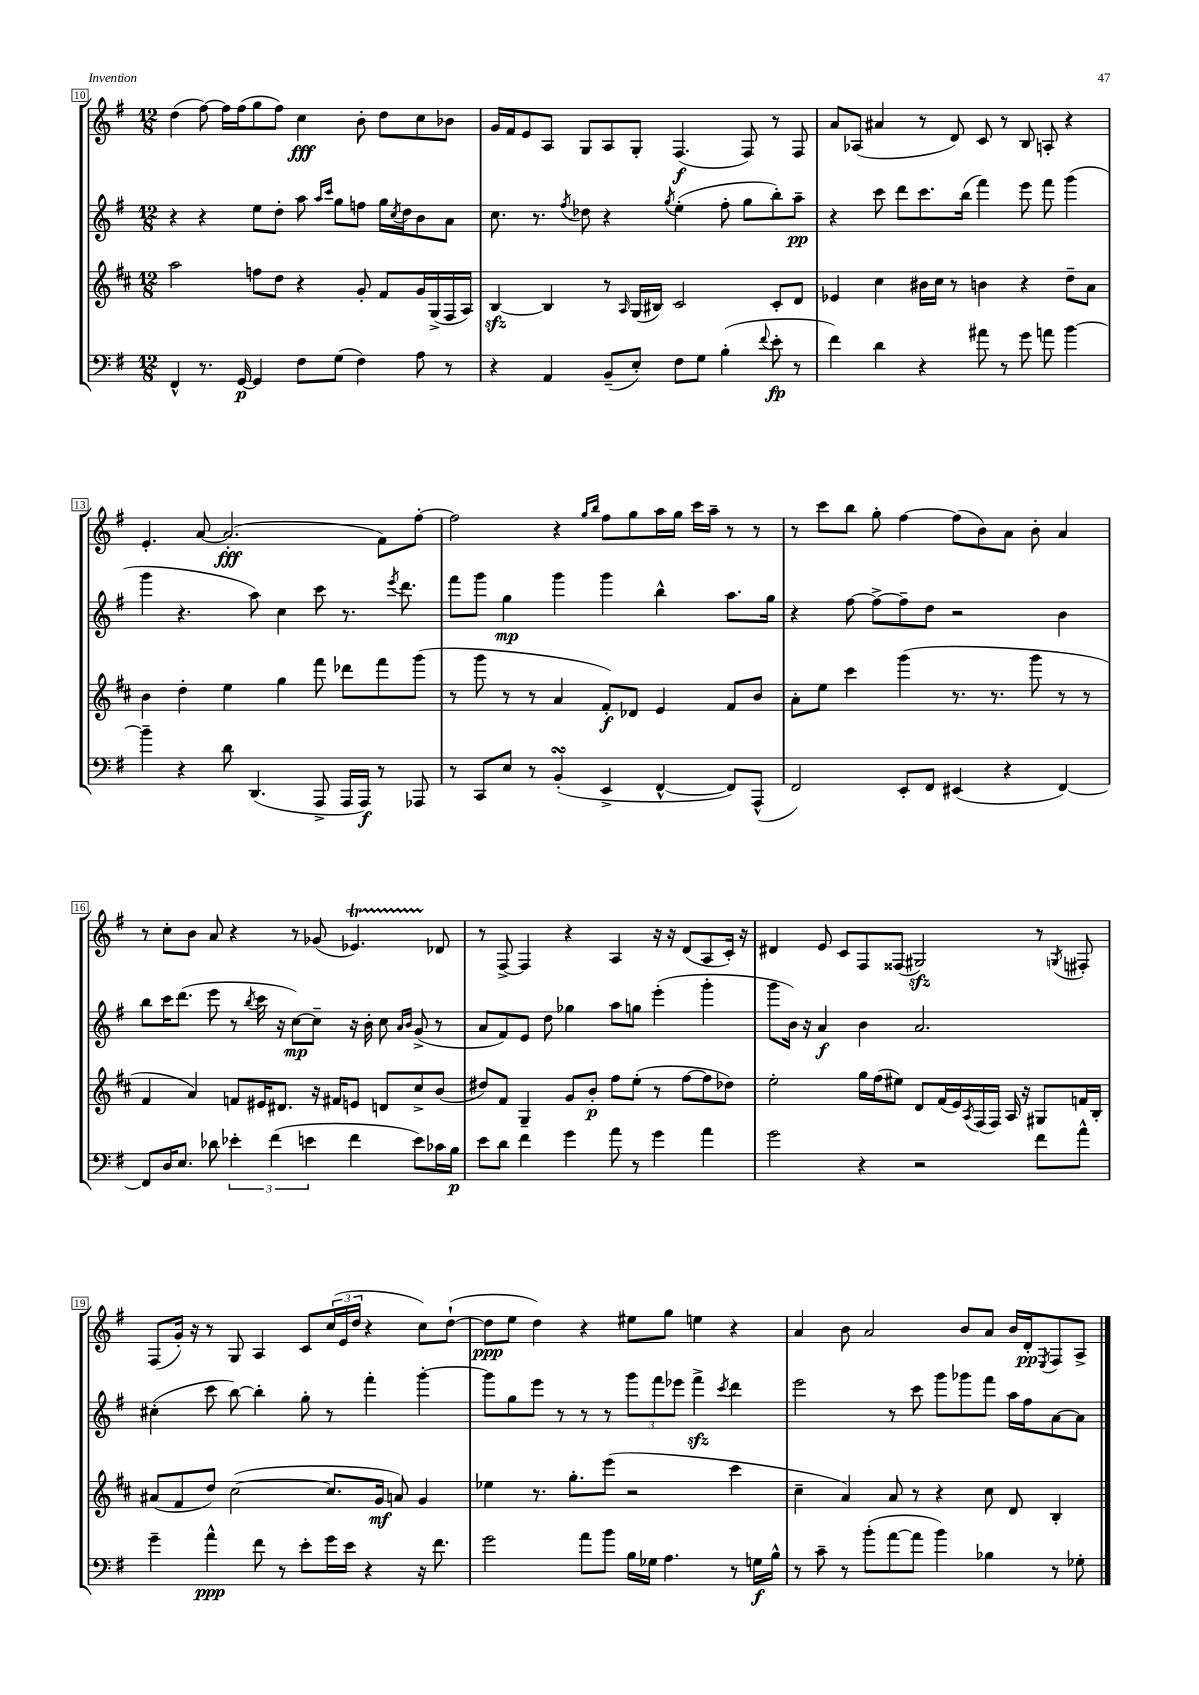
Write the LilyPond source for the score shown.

<<
\new StaffGroup <<
\new Staff = "s0" {
    \clef treble \key g \major \numericTimeSignature \time 12/8
    d''4( fis''8~) fis''16 fis''16( g''8 fis''8) c''4\fff b'8-. d''8 c''8 bes'8 |
    g'16 fis'16 e'8 a8 g8 a8 g8-. fis4.\f( fis8) r8 fis8 |
    a'8 aes8( ais'4 r8 d'8) c'8 r8 b8 a8-. r4 |
    e'4.-. a'8~ a'2.-.\fff( fis'8) fis''8~-. |
    fis''2 r4 \grace { g''16 b''16 } fis''8 g''8 a''16 g''16 c'''16 a''16-- r8 r8 |
    r8 c'''8 b''8 g''8-. fis''4~ fis''8( b'8) a'8 b'8-. a'4 |
    r8 c''8-. b'8 a'8 r4 r8 ges'8( ees'4.\startTrillSpan) des'8\stopTrillSpan |
    r8 fis8~-> fis4 r4 a4 r16 r16 d'8( a8 c'16-.) r16 |
    dis'4 e'8 c'8 fis8 fisis8( gis2\sfz) r8 \acciaccatura { g8 } fis8-. |
    fis8( g'16-.) r16 r8 g8 a4 c'8 \tuplet 3/2 { c''16( e'16 d''16 } r4 c''8) d''8~-!( |
    d''8\ppp e''8 d''4) r4 eis''8 g''8 e''4 r4 |
    a'4 b'8 a'2 b'8 a'8 b'16 d'16-.\pp \acciaccatura { e8 } fis8 a8-> \bar "|." |
}
\new Staff = "s1" {
    \clef treble \key g \major \numericTimeSignature \time 12/8
    r4 r4 e''8 d''8-. a''8 \grace { a''16 c'''16 } g''8 f''8 g''16 \acciaccatura { c''8 } d''16 b'8 a'8 |
    c''8. r8. \acciaccatura { fis''8 } des''8 r4 \acciaccatura { g''8 } e''4-.( fis''8-. g''8 b''8-.) a''8--\pp |
    r4 c'''8 d'''8 c'''8. b''16( fis'''4) e'''8 fis'''8 g'''4( |
    g'''4 r4. a''8) c''4 c'''8 r8. \acciaccatura { e'''8 } d'''8. |
    fis'''8 g'''8 g''4\mp g'''4 g'''4 b''4-^ a''8. g''16 |
    r4 fis''8~ fis''8~-> fis''8-- d''8 r2 b'4 |
    b''8 c'''16 d'''8.( e'''8 r8 \acciaccatura { b''8 } c'''16 r16 c''8~\mp) c''8-- r16 b'16-. c''8 \grace { a'16 b'16 } g'8->( r8 |
    a'8 fis'8) e'8 d''8 ges''4 a''8 g''8 e'''4-.( g'''4-. |
    g'''8 b'16) r16 a'4\f b'4 a'2. |
    cis''4-.( c'''8 b''8~) b''4-. g''8-. r8 fis'''4-. g'''4~-. |
    g'''8 g''8 e'''8 r8 r8 r8 \tuplet 3/2 { g'''8 fis'''8 ees'''8 } fis'''4->\sfz \acciaccatura { c'''8 } d'''4 |
    e'''2 r8 c'''8 g'''8 ges'''8 fis'''8 a''16 fis''16 a'8~ a'8 \bar "|." |
}
\new Staff = "s2" {
    \clef treble \key d \major \numericTimeSignature \time 12/8
    a''2 f''8 d''8 r4 g'8-. fis'8 g'16 g16->( fis16 a16) |
    b4~\sfz b4 r8 \grace { a16 } g16( bis16) cis'2 cis'8-. d'8 |
    ees'4 cis''4 bis'16 cis''16 r8 b'4 r4 d''8-- a'8 |
    b'4 d''4-. e''4 g''4 fis'''8 des'''8 fis'''8 g'''8( |
    r8 g'''8 r8 r8 a'4 fis'8-.\f) des'8 e'4 fis'8 b'8 |
    a'8-. e''8 cis'''4 g'''4( r8. r8. g'''8 r8 r8 |
    fis'4 a'4) f'8 eis'16 dis'8. r16 fis'16 e'8 d'8 cis''8-> b'8( |
    dis''8) fis'8 g4-- g'8 b'8-.\p fis''8 e''8-.( r8 fis''8~ fis''8 des''8) |
    e''2-. g''16 fis''16( eis''8) d'8 fis'16( e'16) \acciaccatura { a8 } fis16( fis16) a16 r16 gis8 f'16 b16-. |
    ais'8( fis'8 d''8) cis''2~( cis''8. g'16\mf a'8) g'4 |
    ees''4 r8. g''8.-. e'''8( r2 cis'''4 |
    cis''4-- a'4) a'8 r8 r4 cis''8 d'8 b4-. \bar "|." |
}
\new Staff = "s3" {
    \clef bass \key g \major \numericTimeSignature \time 12/8
    fis,4-^ r8. g,16~\p g,4 fis8 g8( fis4) a8 r8 |
    r4 a,4 b,8--( e8-.) fis8 g8 b4-.( \appoggiatura { fis'8 } e'8-.\fp r8 |
    fis'4) d'4 r4 ais'8 r8 g'8 a'8 b'4~ |
    b'4-- r4 d'8 d,4.( a,,8-> a,,16 a,,16\f) r8 aes,,8 |
    r8 c,8 e8 r8 b,4-.\turn( e,4-> fis,4~-^ fis,8) a,,8-^( |
    fis,2) e,8-. fis,8 eis,4( r4 fis,4~) |
    fis,8 d16 e8. des'8 \tuplet 3/2 { ees'4-. fis'4( e'4 } fis'4 e'8) ces'16 b16\p |
    e'8 d'8 fis'4 g'4 a'8 r8 g'4 a'4 |
    g'2 r4 r2 fis'8 a'8-^ |
    g'4-- a'4-^\ppp fis'8 r8 e'8-. g'16 e'16 r4 r16 fis'8. |
    g'2 a'8 b'8 b16 ges16 a4. r8 g16\f b16-^ |
    r8 c'8-- r8 b'8-.( a'8~ a'8 b'4) bes4 r8 ges8-. \bar "|." |
}
>>
>>
\layout { \context { \Score currentBarNumber = #10 \override BarNumber.stencil = #(make-stencil-boxer 0.1 0.3 ly:text-interface::print) } }
